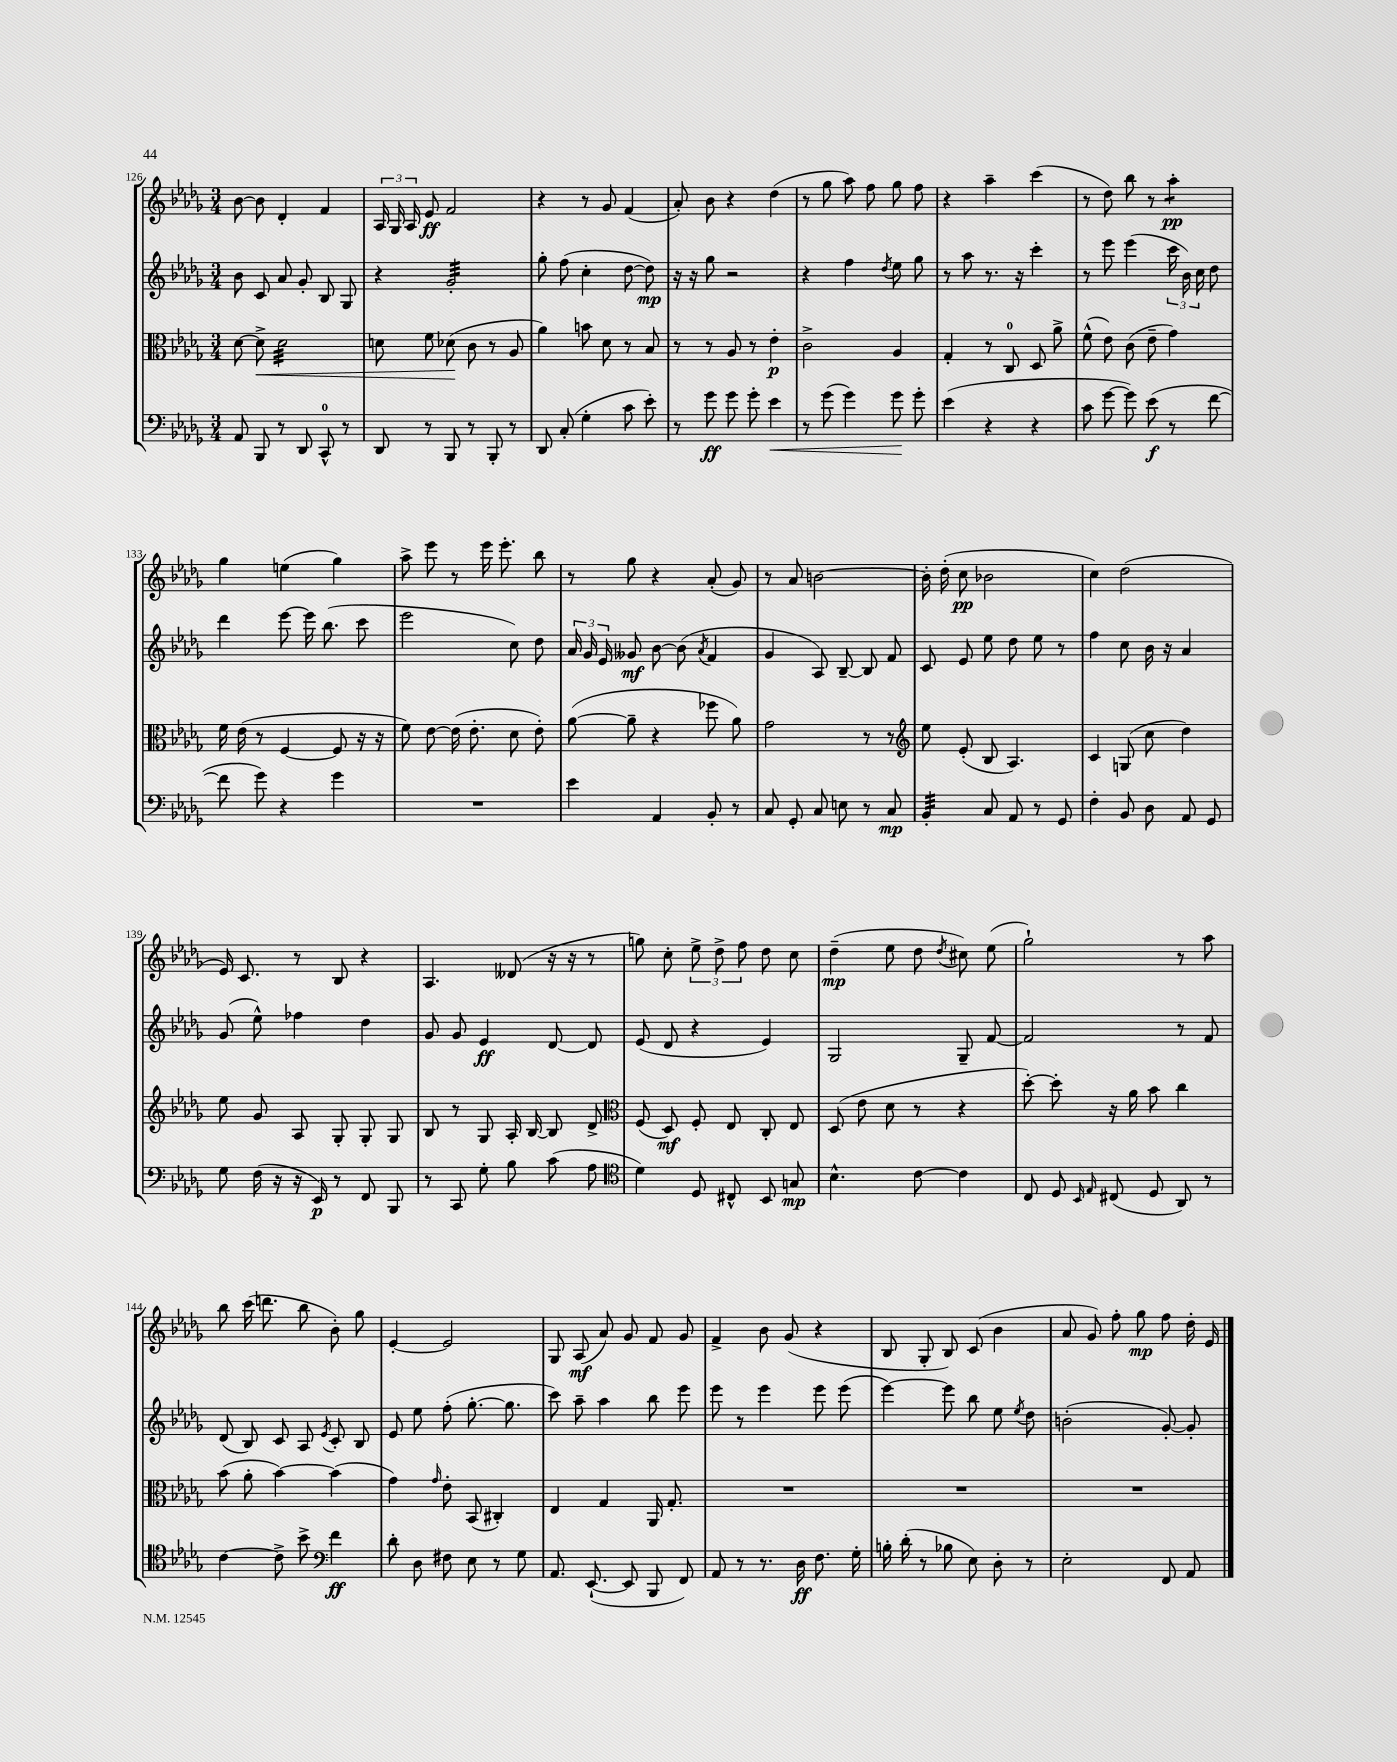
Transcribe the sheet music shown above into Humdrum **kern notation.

**kern	**kern	**kern	**kern
*staff4	*staff3	*staff2	*staff1
*clefF4	*clefC3	*clefG2	*clefG2
*k[b-e-a-d-g-]	*k[b-e-a-d-g-]	*k[b-e-a-d-g-]	*k[b-e-a-d-g-]
*M3/4	*M3/4	*M3/4	*M3/4
8AA-	[8d-	8b-	[8b-
8BBB-	8d-^]	8c	8b-]
8r	2d-	8a-	4d-'
8DD-	.	8g-'	.
8CC^^	.	8B-	4f
8r	.	8G-	.
=	=	=	=
8DD-	8d	4r	24A-
.	.	.	24G-
.	.	.	24A-
8r	8f	.	8e-
8BBB-	(8d-	2g-'	2f
8r	8c	.	.
8BBB-'	8r	.	.
8r	8A-	.	.
=	=	=	=
8DD-	4a-)	8gg-'	4r
(8C'	.	(8ff	.
4G-'	8b	4cc'	8r
.	8d-	.	8g-
8c	8r	[8dd-	(4f
8e-')	8B-	8dd-])	.
=	=	=	=
8r	8r	16r	8a-')
.	.	16r	.
8g-	8r	8gg-	8b-
8g-	8A-	2r	4r
8g-'	8r	.	.
4e-	4e-'	.	(4dd-
=	=	=	=
8r	2c^	4r	8r
(8g-	.	.	8gg-
4g-)	.	4ff	8aa-)
.	.	.	8ff
.	.	8qdd-	.
8g-	4A-	8ee-	8gg-
8g-'	.	8gg-	8ff
=	=	=	=
(4e-	4G-'	8r	4r
.	.	8aa-	.
4r	8r	8.r	4aa-~
.	8C	.	.
.	.	16r	.
4r	8D-	4ccc'	(4ccc
.	8a-^	.	.
=	=	=	=
8c	(8f^^	8r	8r
[8g-	8e-)	8eee-	8dd-)
8g-])	(8c	(4eee-	8bb-
(8e-	8e-~	.	8r
8r	4g-)	24ccc	4aa-'
.	.	24b-)	.
.	.	24cc	.
[8f	.	8dd-	.
=	=	=	=
8f]	16f	4ddd-	4gg-
.	(16e-	.	.
8g-)	8r	.	.
4r	[4F	[8eee-	(4ee
.	.	16eee-]	.
.	.	(8.bb-	.
4g-	8F]	.	4gg-)
.	16r	8ccc	.
.	16r	.	.
=	=	=	=
2.r	8f)	2eee-	8aa-^
.	[8e-	.	8eee-
.	(16e-]	.	8r
.	8.e-'	.	.
.	.	.	16eee-
.	.	.	8.eee-'
.	8d-	8cc)	.
.	8e-')	8dd-	8bb-
=	=	=	=
4e-	([8a-	24a-	8r
.	.	24g-	.
.	.	24e-	.
.	8a-~]	8g--	8gg-
4AA-	4r	[8b-	4r
.	.	(8b-]	.
.	.	8qa-	.
8BB-'	8ff-	4f	(8a-'
8r	8a-)	.	8g-)
=	=	=	=
8C	2g-	4g-	8r
8GG-'	.	.	8a-
8C	.	8A-)	[2b
8E	.	[8B-~	.
8r	8r	8B-]	.
8C	8r	8f	.
=	=	=	=
*	*clefG2	*	*
4BB-'	8ee-	8c	16b']
.	.	.	(16dd-'
.	(8e-'	8e-	8cc
8C	8B-	8ee-	2b-
8AA-	4.A-)	8dd-	.
8r	.	8ee-	.
8GG-	.	8r	.
=	=	=	=
4F'	4c	4ff	4cc)
8BB-	(8G	8cc	(2dd-
8D-	8cc	16b-	.
.	.	16r	.
8AA-	4dd-)	4a-	.
8GG-	.	.	.
=	=	=	=
8G-	8ee-	(8g-	16e-)
.	.	.	8.c
(16F	8g-	8ee-^^)	.
16r	.	.	.
16r	8A-	4ff-	8r
16EE-)	.	.	.
8r	8G-'	.	8B-
8FF	8G-'	4dd-	4r
8BBB-	8G-	.	.
=	=	=	=
8r	8B-	8g-	4.A-
8CC	8r	8g-	.
8G-'	8G-	4e-	.
8B-	16A-'	.	(8d--
.	[16B-	.	.
(8c	8B-]	[8d-	16r
.	.	.	16r
8A-	8d-^	8d-]	8r
=	=	=	=
*clefC4	*clefC3	*	*
4d-)	(8F	(8e-	8gg)
.	8D-)	8d-	8cc'
8D-	8F'	4r	12ee-^
.	.	.	12dd-^
8C#^^	8E-	.	.
.	.	.	12ff
8BB-	8C'	4e-)	8dd-
8G	8E-	.	8cc
=	=	=	=
4.B-^^	(8D-	2G-	(4dd-~
.	8e-	.	.
.	8d-	.	8ee-
[8c	8r	.	8dd-
.	.	.	8qdd-
4c]	4r	8G-~	8cc#)
.	.	[8f	(8ee-
=	=	=	=
8C	[8dd-')	2f]	2gg-`)
8D-	8dd-']	.	.
16qqBB-	.	.	.
16qqE-	.	.	.
(8C#	16r	.	.
.	16a-	.	.
8D-	8b-	.	.
8AA-)	4cc	8r	8r
8r	.	8f	8aa-
=	=	=	=
[4c	(8b-	(8d-	8bb-
.	8a-'	8B-)	(16ccc
.	.	.	8.ddd
8c^]	[4b-)	8c	.
8b-^	.	8A-	8bb-
*clefF4	*	*	*
.	.	8qe-	.
4f	(4b-]	8c'	8b-')
.	.	8B-	8gg-
=	=	=	=
8d-'	4g-)	8e-	[4e-'
8D-	.	8ee-	.
.	16qqg-	.	.
8F#	8e-'	(8ff'	2e-]
8E-	(8BB-	[8.gg-'	.
8r	4C#')	.	.
.	.	8.gg-]	.
8G-	.	.	.
=	=	=	=
8.AA-	4E-	8ccc)	8G-
.	.	8aa-~	(8A-
([8.EE-`	.	.	.
.	4G-	4aa-	8a-)
8EE-]	.	.	8g-
8BBB-	16AA-	8bb-	8f
.	8.G-'	.	.
8FF)	.	8eee-	8g-
=	=	=	=
8AA-	2.r	8eee-	4f^
8r	.	8r	.
8.r	.	4eee-	8b-
.	.	.	(8g-
16D-	.	.	.
8.F	.	8eee-	4r
.	.	(8eee-	.
16G-'	.	.	.
=	=	=	=
16B'	2.r	[4eee-)	8B-
(16d-'	.	.	.
8r	.	.	8G-'
8B-	.	8eee-]	8B-)
8E-)	.	8bb-	(8c
8D-'	.	8ee-	4b-
.	.	8qee-	.
8r	.	8dd-	.
=	=	=	=
2E-'	2.r	(2b'	8a-
.	.	.	8g-)
.	.	.	8ff'
.	.	.	8gg-
8FF	.	[8g-')	8ff
8AA-	.	8g-']	16dd-'
.	.	.	16e-
==	==	==	==
*-	*-	*-	*-
